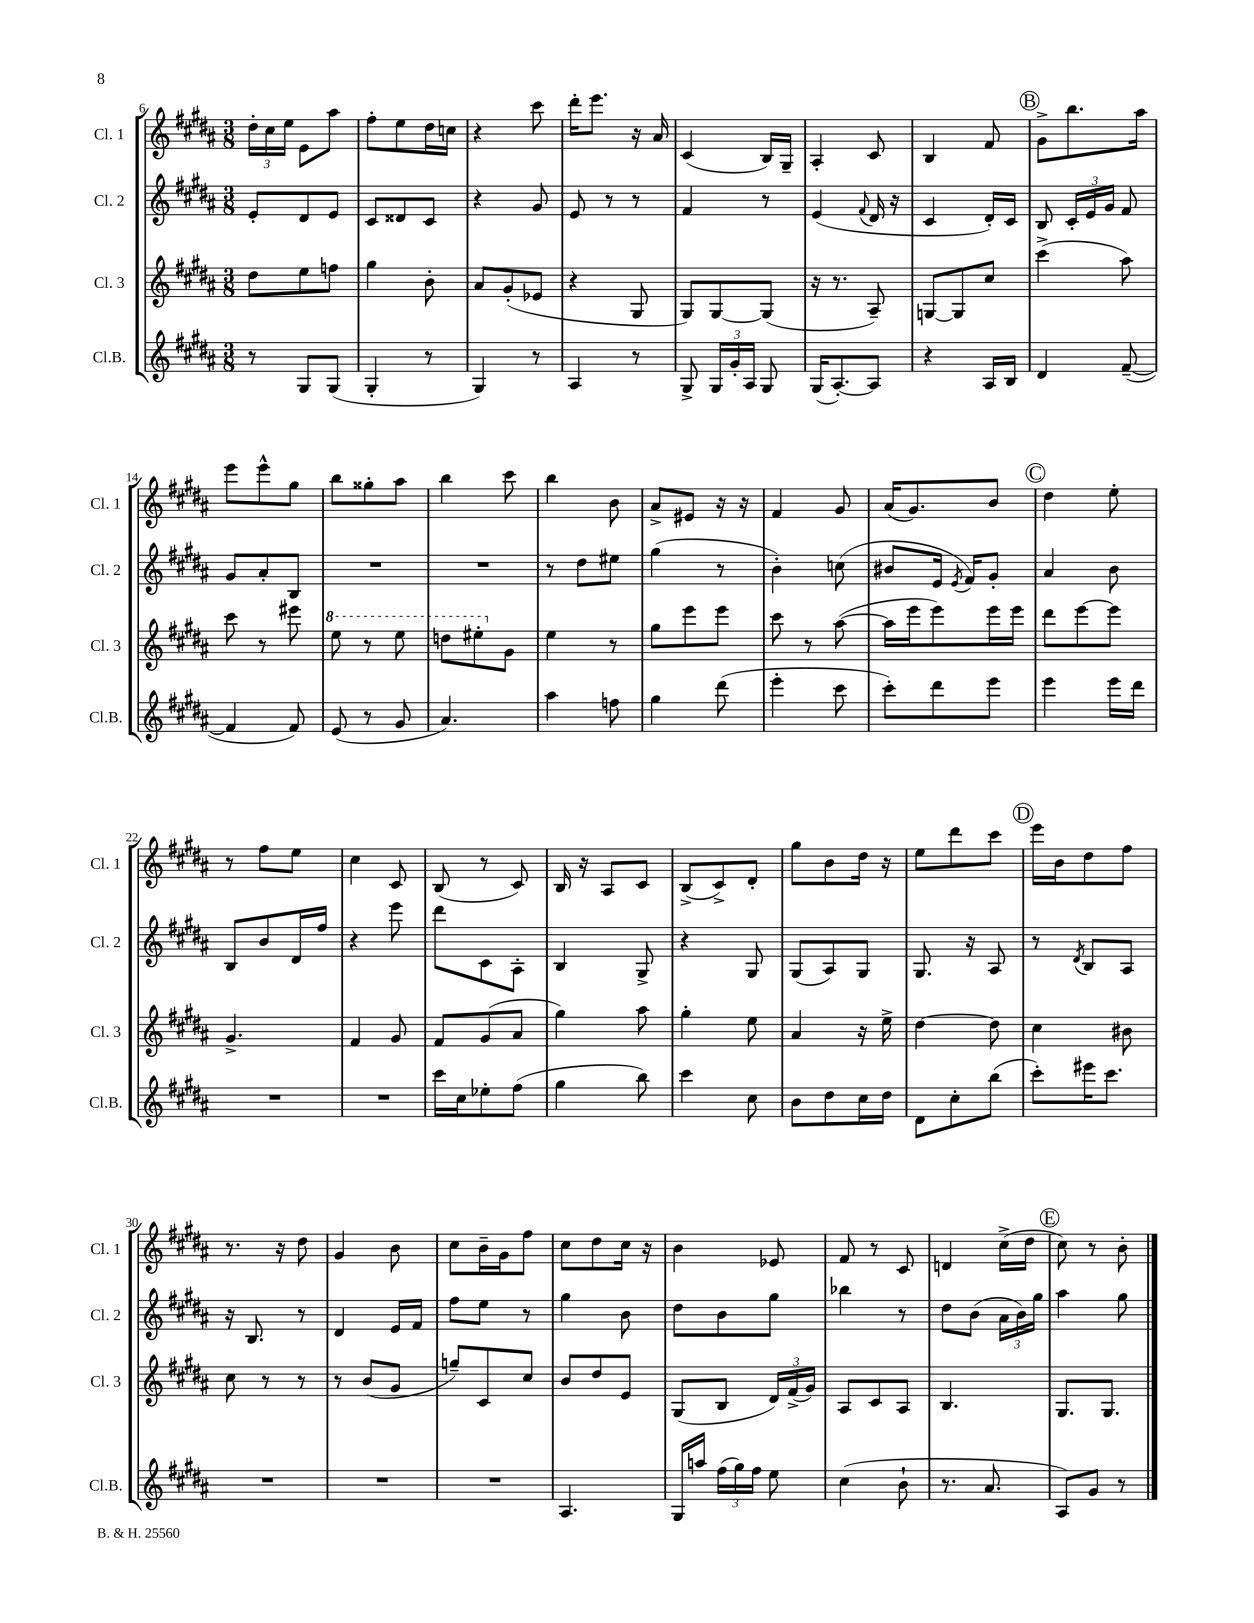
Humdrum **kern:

**kern	**kern	**kern	**kern
*part4	*part3	*part2	*part1
*staff4	*staff3	*staff2	*staff1
*I"Cl.B.	*I"Cl. 3	*I"Cl. 2	*I"Cl. 1
*I'Cl.B.	*I'Cl. 3	*I'Cl. 2	*I'Cl. 1
*clefG2	*clefG2	*clefG2	*clefG2
*k[f#c#g#d#a#]	*k[f#c#g#d#a#]	*k[f#c#g#d#a#]	*k[f#c#g#d#a#]
*M3/8	*M3/8	*M3/8	*M3/8
=6	=6	=6	=6
8r	8dd#\L	8e'/L	24dd#'\LL
.	.	.	24cc#\
.	.	.	24ee\JJ
8G#/L	8ee\	8d#/	8e\L
(8G#/J	8ffn\J	8e/J	8aa#\J
=7	=7	=7	=7
4G#'/	4gg#\	8c#/L	8ff#'\L
.	.	8d##X/	8ee\
8r	8b'\	8c#/J	16dd#\L
.	.	.	16ccn\JJ
=8	=8	=8	=8
4G#/)	8a#/L	4r	4r
.	(8g#'/	.	.
8r	8e-X/J	8g#/	8ccc#\
=9	=9	=9	=9
4A#/	4r	8e/	16ddd#'\KL
.	.	.	8.eee\J
.	.	8r	.
8r	8G#/	8r	16r
.	.	.	16a#/
=10	=10	=10	=10
8G#^/	8G#/L)	4f#/	(4c#/
24G#/LL	[8G#/	.	.
24g#'/	.	.	.
24A#/JJ	.	.	.
8G#/	(8G#/J]	8r	16B/LL)
.	.	.	16G#~/JJ
=11	=11	=11	=11
(16G#/KL	16r	(4e/	4A#'/
[8.A#'/)	8.r	.	.
.	.	8qqf#/	.
8A#/J]	8A#~/)	16d#/	8c#/
.	.	16r	.
=12	=12	=12	=12
4r	[8Gn/L	4c#/	4B/
.	8G/]	.	.
16A#/LL	8cc#/J	16d#'/LL)	8f#/
16B/JJ	.	16c#/JJ	.
!!LO:REH:place=s1:t=B
=13	=13	=13	=13
4d#/	(4ccc#^\	8B/	8g#^\L
.	.	24c#'/LL	8.bb\
.	.	24e/	.
.	.	24g#/JJ	.
([8f#~/	8aa#\)	8f#/	.
.	.	.	16aa#\Jk
!!LO:LB:g=z
=14	=14	=14	=14
4f#/]	8ccc#\	8g#/L	8eee\L
.	8r	8a#'/	8eee^^\
8f#/)	8eee#X\	8B/J	8gg#\J
=15	=15	=15	=15
*	*8va	*	*
(8e/	8eee\	4.r	8bb\L
8r	8r	.	8gg##X'\
8g#/	8eee\	.	8aa#\J
=16	=16	=16	=16
4.a#/)	8dddn\L	4.r	4bb\
.	8eee#X'\	.	.
*	*X8va	*	*
.	8g#\J	.	8ccc#\
=17	=17	=17	=17
4aa#\	4ee\	8r	4bb\
.	.	8dd#\L	.
8ffn\	8r	8ee#X\J	8b\
=18	=18	=18	=18
4gg#\	8gg#\L	(4gg#\	8a#^/L
.	8eee\	.	8e#X/J
(8ddd#\	8eee\J	8r	16r
.	.	.	16r
=19	=19	=19	=19
4eee'\	8ccc#\	4b'\)	4f#/
.	8r	.	.
8ccc#\	([8aa#\	(8ccn\	8g#/
=20	=20	=20	=20
8ccc#'\L)	16aa#\LL]	8b#X/L	(16a#/KL
.	16eee\J	.	8.g#/)
8ddd#\	8eee\)	16e/Jk	.
.	.	8qe/	.
.	.	16f#/KL)	.
8eee\J	16eee\L	8g#'/J	8b/J
.	16eee\JJ	.	.
!!LO:REH:place=s1:t=C
=21	=21	=21	=21
4eee\	8ddd#\L	4a#/	4dd#\
.	[8eee\	.	.
16eee\LL	8eee\J]	8b\	8ee'\
16ddd#\JJ	.	.	.
!!LO:LB:g=z
=22	=22	=22	=22
4.r	4.g#^/	8B/L	8r
.	.	8b/	8ff#\L
.	.	16d#/L	8ee\J
.	.	16ff#/JJ	.
=23	=23	=23	=23
4.r	4f#/	4r	4cc#\
.	8g#/	8eee\	8c#/
=24	=24	=24	=24
16ccc#\LL	8f#/L	8ddd#\L	(8B/
16cc#\J	.	.	.
8ee-X'\	(8g#/	8c#\	8r
(8ff#\J	8a#/J	8A#'\J	8c#/)
=25	=25	=25	=25
4gg#\	4gg#\)	4B/	16B/
.	.	.	16r
.	.	.	8A#/L
8bb\)	8aa#\	8G#^/	8c#/J
=26	=26	=26	=26
4ccc#\	4gg#'\	4r	(8B^/L
.	.	.	8c#^/)
8cc#\	8ee\	8G#/	8d#'/J
=27	=27	=27	=27
8b\L	4a#/	(8G#/L	8gg#\L
8dd#\	.	8A#/)	8b\
16cc#\L	16r	8G#/J	16dd#\Jk
16dd#\JJ	16ee^\	.	16r
=28	=28	=28	=28
8d#\L	[4dd#\	8.G#/	8ee\L
8cc#'\	.	.	8ddd#\
.	.	16r	.
(8bb\J	8dd#\]	8A#/	8ccc#\J
!!LO:REH:place=s1:t=D
=29	=29	=29	=29
8ccc#'\L)	4cc#\	8r	16eee\LL
.	.	.	16b\J
.	.	8qd#/	.
16eee#X\K	.	8B/L	8dd#\
8.ccc#\J	.	.	.
.	8b#X\	8A#/J	8ff#\J
!!LO:LB:g=z
=30	=30	=30	=30
4.r	8cc#\	16r	8.r
.	.	8.B/	.
.	8r	.	.
.	.	.	16r
.	8r	8r	8dd#\
=31	=31	=31	=31
4.r	8r	4d#/	4g#/
.	(8b/L	.	.
.	8g#/J	16e/LL	8b\
.	.	16f#/JJ	.
=32	=32	=32	=32
4.r	8ggn~/L)	8ff#\L	8cc#\L
.	8c#/	8ee\J	16b~\L
.	.	.	16g#\J
.	8cc#/J	8r	8ff#\J
=33	=33	=33	=33
4.A#/	8b/L	4gg#\	8cc#\L
.	8dd#/	.	8dd#\
.	8e/J	8b\	16cc#\Jk
.	.	.	16r
=34	=34	=34	=34
16G#/LL	(8G#/L	8dd#\L	4b\
16aan/JJ	.	.	.
(24ff#\LL	8B/J	8b\	.
24gg#\)	.	.	.
24ff#\JJ	.	.	.
8ee\	24d#/LL)	8gg#\J	8e-X/
.	(24f#^/	.	.
.	24g#/JJ)	.	.
=35	=35	=35	=35
(4cc#\	8A#/L	4bb-X\	8f#/
.	8c#/	.	8r
8b`\	8A#/J	8r	8c#/
=36	=36	=36	=36
8.r	4.B/	8dd#\L	4dn/
.	.	(8b\J	.
8.a#/	.	.	.
.	.	24a#\LL	(16cc#^\LL
.	.	24b\)	.
.	.	.	16dd#\JJ
.	.	24gg#\JJ	.
!!LO:REH:place=s1:t=E
=37	=37	=37	=37
8A#/L)	8.G#/L	4aa#\	8cc#\)
8g#/J	.	.	8r
.	8.G#/J	.	.
8r	.	8gg#\	8b'\
==	==	==	==
*-	*-	*-	*-
